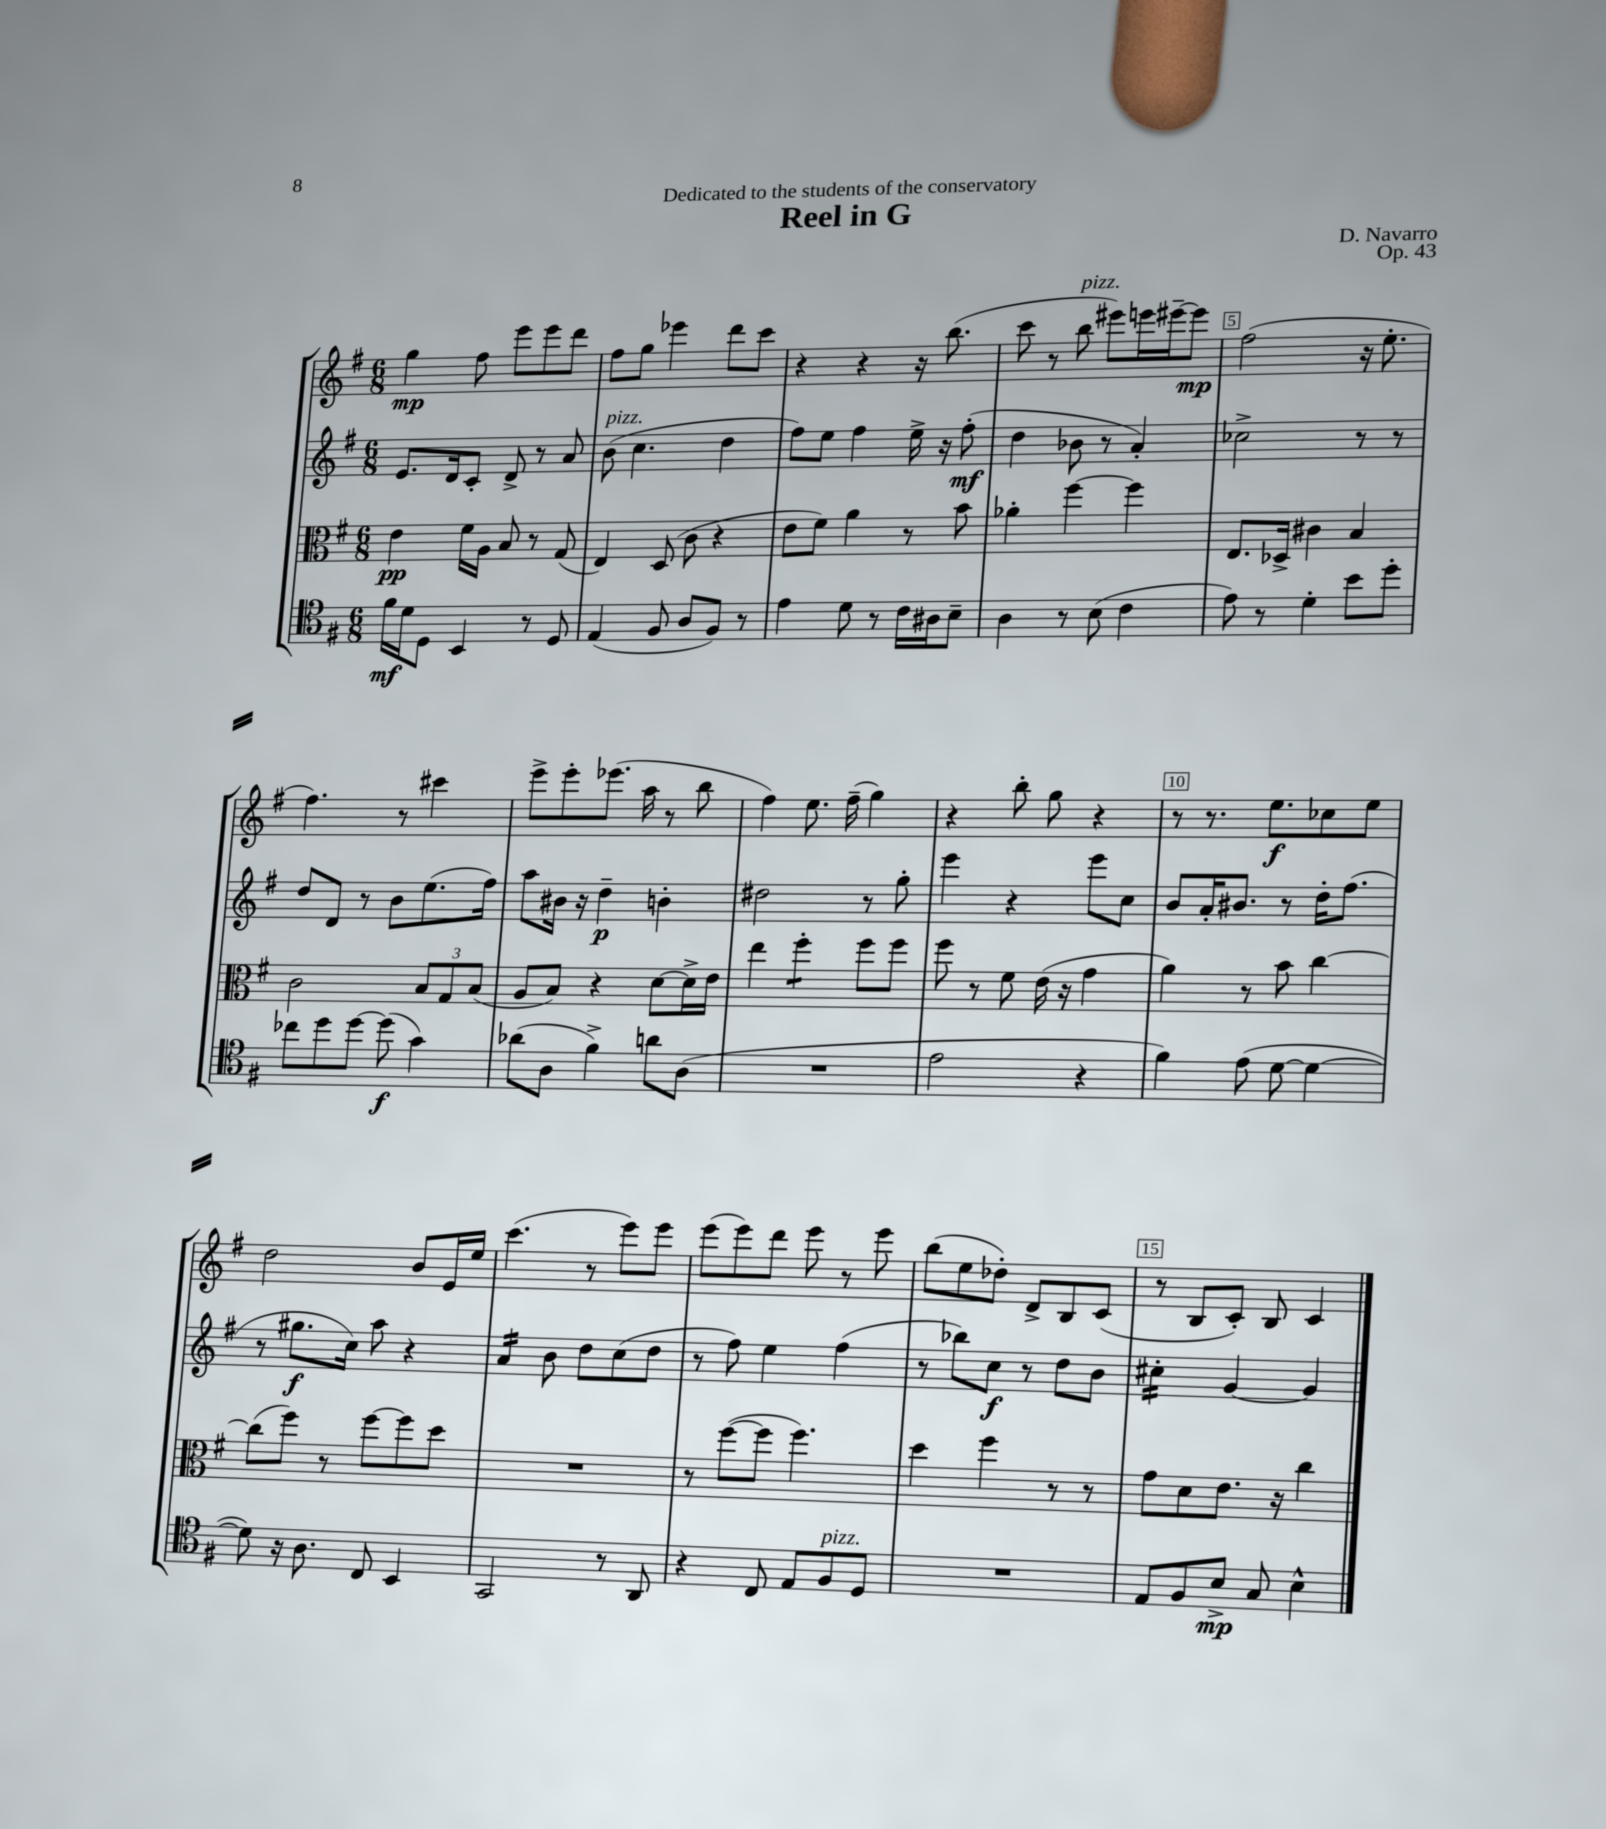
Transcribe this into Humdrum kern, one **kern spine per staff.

**kern	**kern	**kern	**kern
*staff4	*staff3	*staff2	*staff1
*clefC4	*clefC3	*clefG2	*clefG2
*k[f#]	*k[f#]	*k[f#]	*k[f#]
*M6/8	*M6/8	*M6/8	*M6/8
16f#\LL	4e\	8.e/L	4gg\
16d\J	.	.	.
8D\J	.	.	.
.	.	16d/k	.
4BB/	16f#\LL	8c'/J	8ff#\
.	16A\JJ	.	.
.	8B/	8d^/	8eee\L
8r	8r	8r	8eee\
8D/	(8G/	8a/	8ddd\J
=	=	=	=
(4E/	4E/)	(8b\	8ff#\L
.	.	4.cc\	8gg\J
8F#/	(8D/	.	4eee-\
8A/L	8c\	.	.
8F#/J)	4r	4dd\	8ddd\L
8r	.	.	8ccc\J
=	=	=	=
4e\	8e\L	8ff#\L)	4r
.	8f#\J)	8ee\J	.
8d\	4a\	4ff#\	4r
8r	.	.	.
16c\LL	8r	16ee^\	16r
16A#\J	.	16r	(8.bb\
8B~\J	8b\	(8ff#'\	.
=	=	=	=
4A\	4a-'\	4dd\	8ccc\
.	.	.	8r
8r	[4ff#\	8b-\	8bb\
(8B\	.	8r	8eee#\L)
4c\	4ff#\]	4a'/)	16eee\L
.	.	.	[16eee#~\J
.	.	.	8eee#\]J
=	=	=	=
8e\)	8.E/L	2cc-^\	(2ff#\
8r	.	.	.
.	16D-^/Jk	.	.
4d'\	4c#\	.	.
8b\L	4B/	8r	16r
.	.	.	8.ee'\
8dd'\J	.	8r	.
=	=	=	=
8cc-\L	2c\	8dd/L	4.ff#\)
8dd\	.	8d/J	.
[8dd\J	.	8r	.
(8dd\]	.	8b\L	8r
4g\)	12B/L	(8.ee\	4ccc#\
.	12G/	.	.
.	(12B/J	.	.
.	.	16ff#\Jk)	.
=	=	=	=
(8a-\L	8A/L	8aa\L	8eee^\L
8A\J	8B/J)	16b#\Jk	8eee'\
.	.	16r	.
4f#^\)	4r	4dd~\	(8.eee-\J
.	.	.	16aa\
8a\L	[8d\L	4b'\	8r
(8A\J	16d^\]L	.	8bb\
.	16e\JJ	.	.
=	=	=	=
2.r	4ee\	2dd#\	4ff#\)
.	4ff#'\	.	8.ee\
.	.	.	(16ff#~\
.	8ff#\L	8r	4gg\)
.	8ff#\J	8gg'\	.
=	=	=	=
2e\	8ff#\	4eee\	4r
.	8r	.	.
.	8f#\	4r	8bb'\
.	(16e\	.	8gg\
.	16r	.	.
4r	4g\	8eee\L	4r
.	.	8cc\J	.
=	=	=	=
4f#\)	4a\)	8b/L	8r
.	.	16a'/K	8.r
.	.	8.b#/J	.
(8e\	8r	.	.
.	.	.	8.ee\L
[8d\	8b\	8r	.
4d\_	[4cc\	16dd'\LK	8cc-\
.	.	(8.ff#\J	.
.	.	.	8ee\J
=	=	=	=
8d\])	(8cc\]L	8r	2dd\
16r	8ff#\J)	8.gg#\L	.
8.A\	.	.	.
.	8r	.	.
.	.	16cc\Jk)	.
8C/	[8ff#\L	8aa\	.
4BB/	8ff#\]	4r	8b/L
.	8dd\J	.	16e/L
.	.	.	16ee/JJ
=	=	=	=
2GG/	2.r	4a/	(4.ccc\
.	.	8b\	.
.	.	8dd\L	8r
8r	.	(8cc\	8eee\L)
8AA/	.	8dd\J	8eee\J
=	=	=	=
4r	8r	8r	(8eee\L
.	([8ff#\L	8ff#\)	8eee\)
8C/	8ff#\]J	4ee\	8ddd\J
8E/L	4.ff#\)	.	8eee\
8F#/	.	(4ff#\	8r
8D/J	.	.	8eee\
=	=	=	=
2.r	4dd\	8r	(8bb\L
.	.	8bb-\L)	8ee\
.	4ff#\	8cc\J	8dd-'\J)
.	.	8r	8d^/L
.	8r	8dd\L	8B/
.	8r	8b\J	(8c/J
=	=	=	=
8E/L	8g\L	4cc#'\	8r
8F#/	8d\	.	8B/L
8B^/J	8.e\J	[4g/	8c'/J)
8G/	.	.	8B/
.	16r	.	.
4B^^\	4cc\	4g/]	4c/
==	==	==	==
*-	*-	*-	*-
